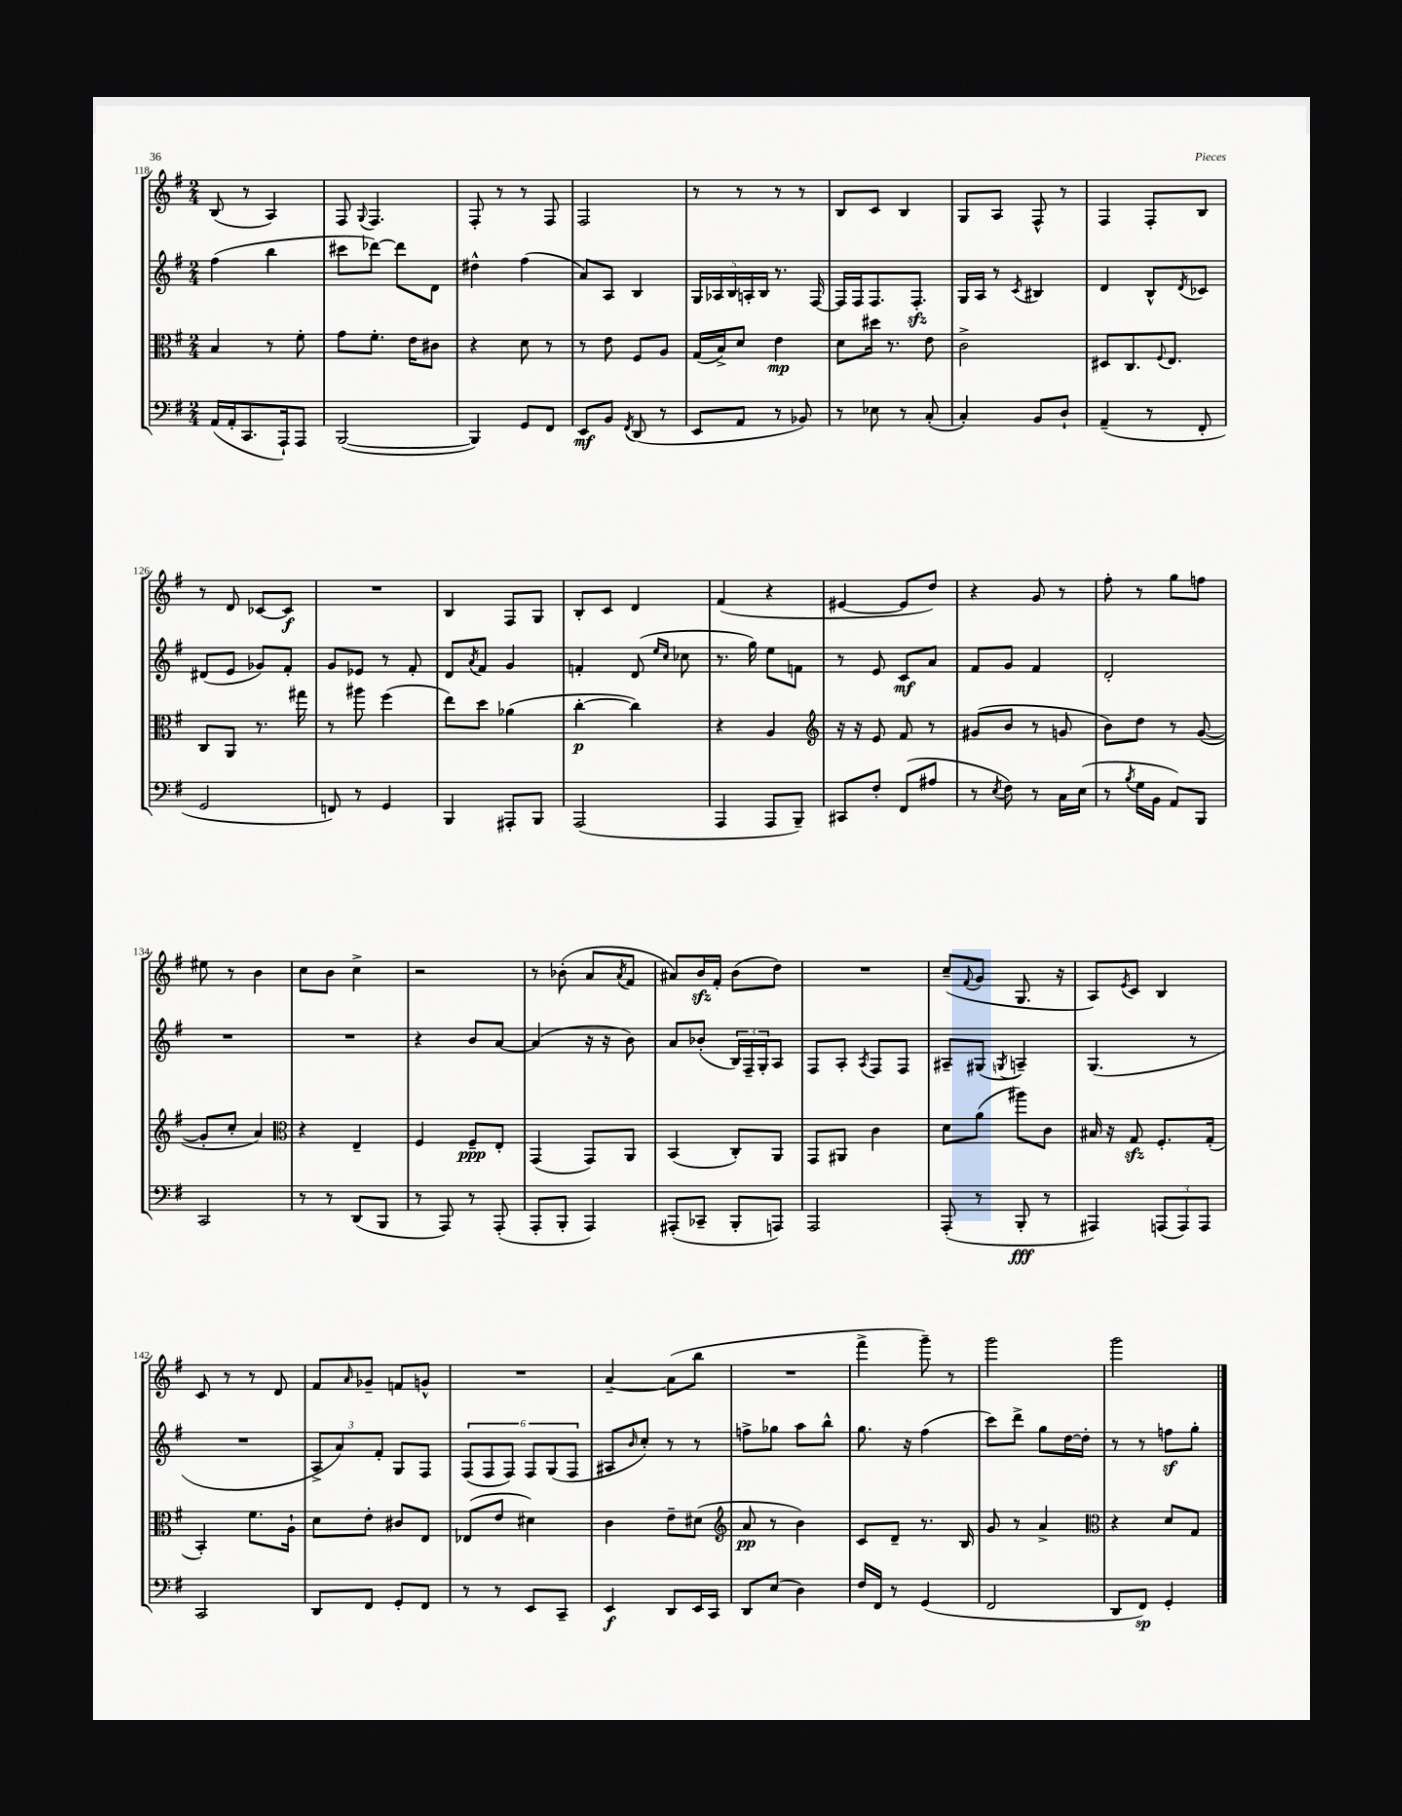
<<
\new StaffGroup <<
\new Staff = "s0" {
    \clef treble \key g \major \numericTimeSignature \time 2/4
    b8( r8 a4) |
    fis8 \appoggiatura { g8 } fis4. |
    fis8-. r8 r8 fis8 |
    fis2 |
    r8 r8 r8 r8 |
    b8 c'8 b4 |
    g8 a8 fis8-^ r8 |
    fis4 fis8-. b8 |
    r8 d'8 ces'8~ ces'8\f |
    R2 |
    b4 fis8 g8 |
    b8-. c'8 d'4 |
    fis'4( r4 |
    eis'4~ eis'8 d''8) |
    r4 g'8 r8 |
    fis''8-. r8 g''8 f''8 |
    eis''8 r8 b'4 |
    c''8 b'8 c''4-> |
    r2 |
    r8 bes'8-.( a'8 \acciaccatura { a'8 } fis'8 |
    ais'8) b'16\sfz fis'16-. b'8( d''8) |
    R2 |
    c''8--( \appoggiatura { fis'8 } g'8 g8. r16 |
    a8) \acciaccatura { e'8 } c'8 b4 |
    c'8 r8 r8 d'8 |
    fis'8 \grace { a'16 } ges'8-- f'8 g'8-^ |
    R2 |
    a'4~-- a'8( b''8 |
    R2 |
    fis'''4-> g'''8--) r8 |
    g'''2 |
    g'''2 \bar "|." |
}
\new Staff = "s1" {
    \clef treble \key g \major \numericTimeSignature \time 2/4
    fis''4( b''4 |
    cis'''8 des'''8~) des'''8 d'8 |
    dis''4-^ fis''4( |
    a'8) a8 b4 |
    \tuplet 5/4 { g16 aes16 b16 a16-. b16 } r8. fis16~ |
    fis16 fis16 fis8. fis8.-.\sfz |
    g16 a16 r8 \acciaccatura { c'8 } bis4 |
    d'4 b8-^ \acciaccatura { d'8 } ces'8 |
    dis'8( e'8 ges'8) fis'8-. |
    g'8 ees'8 r8 fis'8-. |
    d'8 \acciaccatura { a'8 } fis'8 g'4 |
    f'4-. d'8( \grace { e''16 c''16 } ces''8 |
    r8. g''16) e''8 f'8 |
    r8 e'8 c'8\mf a'8 |
    fis'8 g'8 fis'4 |
    d'2-. |
    R2 |
    R2 |
    r4 b'8 a'8~ |
    a'4( r16 r16 b'8) |
    a'8 bes'8-.( \tuplet 3/2 { b16) fis16-- g16-. } a8 |
    fis8 a8-. \acciaccatura { a8 } fis8 fis8 |
    ais8-- gis8( \acciaccatura { g8 } a4--) |
    g4.( r8 |
    R2 |
    \tuplet 3/2 { a8-> a'8) fis'8-. } g8 fis8 |
    \tuplet 6/4 { fis8( fis8 fis8) fis8 g8( fis8 } |
    ais8 \grace { b'16 } c''8-.) r8 r8 |
    f''8-> ges''8 a''8 b''8-^ |
    g''8. r16 fis''4( |
    c'''8) d'''8-> g''8 d''16~ d''16-. |
    r8 r8 f''8\sf g''8-. \bar "|." |
}
\new Staff = "s2" {
    \clef alto \key g \major \numericTimeSignature \time 2/4
    b4 r8 fis'8-. |
    g'8 fis'8.-. e'16 cis'8 |
    r4 d'8 r8 |
    r8 e'8 fis8 a8 |
    g16( b16->) d'8 e'4\mp |
    d'8 dis''16 r8. e'8 |
    c'2-> |
    dis8 c8. \appoggiatura { fis8 } e8. |
    c8 a,8 r8. gis''16 |
    r8 ais''8 fis''4( |
    e''8) d''8 aes'4( |
    c''4~-.\p c''4) |
    r4 a4 |
    \clef treble r16 r16 e'8 fis'8 r8 |
    gis'8( b'8 r8 g'8 |
    b'8) d''8 r8 g'8~( |
    g'8-. c''8-. a'4) |
    \clef alto r4 e4-- |
    fis4 fis8--\ppp e8-. |
    g,4( g,8) a,8 |
    b,4( c8-.) a,8 |
    g,8 ais,8 c'4 |
    d'8 a'8( ais''8) c'8 |
    bis16 r16 g8\sfz fis8.-. g16-.( |
    b,4-.) fis'8. a16-! |
    d'8 e'8-. cis'8 e8 |
    ees8( e'8 dis'4) |
    c'4 e'8-- dis'8( |
    \clef treble a'8\pp r8 b'4) |
    c'8 d'8-- r8. b16 |
    g'8 r8 a'4-> |
    \clef alto r4 d'8 g8 \bar "|." |
}
\new Staff = "s3" {
    \clef bass \key g \major \numericTimeSignature \time 2/4
    a,16( a,16-. c,8. a,,16-!) a,,8 |
    b,,2~( |
    b,,4) g,8 fis,8 |
    e,8\mf b,8 \acciaccatura { fis,8 } d,8( r8 |
    e,8 a,8 r8 bes,8) |
    r8 ees8 r8 c8-.( |
    c4-.) b,8 d8-! |
    a,4--( r8 fis,8-. |
    g,2 |
    f,8) r8 g,4 |
    b,,4 ais,,8-. b,,8 |
    a,,2( |
    a,,4 a,,8 b,,8--) |
    cis,8 fis8-. fis,8( ais8 |
    r8 \acciaccatura { e8 } fis8) r8 c16 e16( |
    r8 \acciaccatura { b8 } g16 b,16 a,8) b,,8 |
    c,2 |
    r8 r8 d,8( b,,8 |
    r8 a,,8) r8 a,,8-.( |
    a,,8-. b,,8-. a,,4) |
    ais,,8-.( ces,8-- b,,8-. a,,8) |
    a,,2 |
    a,,8-.( r8 b,,8-.\fff r8 |
    ais,,4) \tuplet 3/2 { a,,8( a,,8) a,,8 } |
    c,2 |
    d,8 fis,8 g,8-. fis,8 |
    r8 r8 e,8 c,8-- |
    e,4\f d,8 e,16 c,16 |
    d,8 e8( d4) |
    fis16 fis,16 r8 g,4( |
    fis,2 |
    d,8 fis,8\sp) g,4-. \bar "|." |
}
>>
>>
\layout { \context { \Score currentBarNumber = #118 } }
